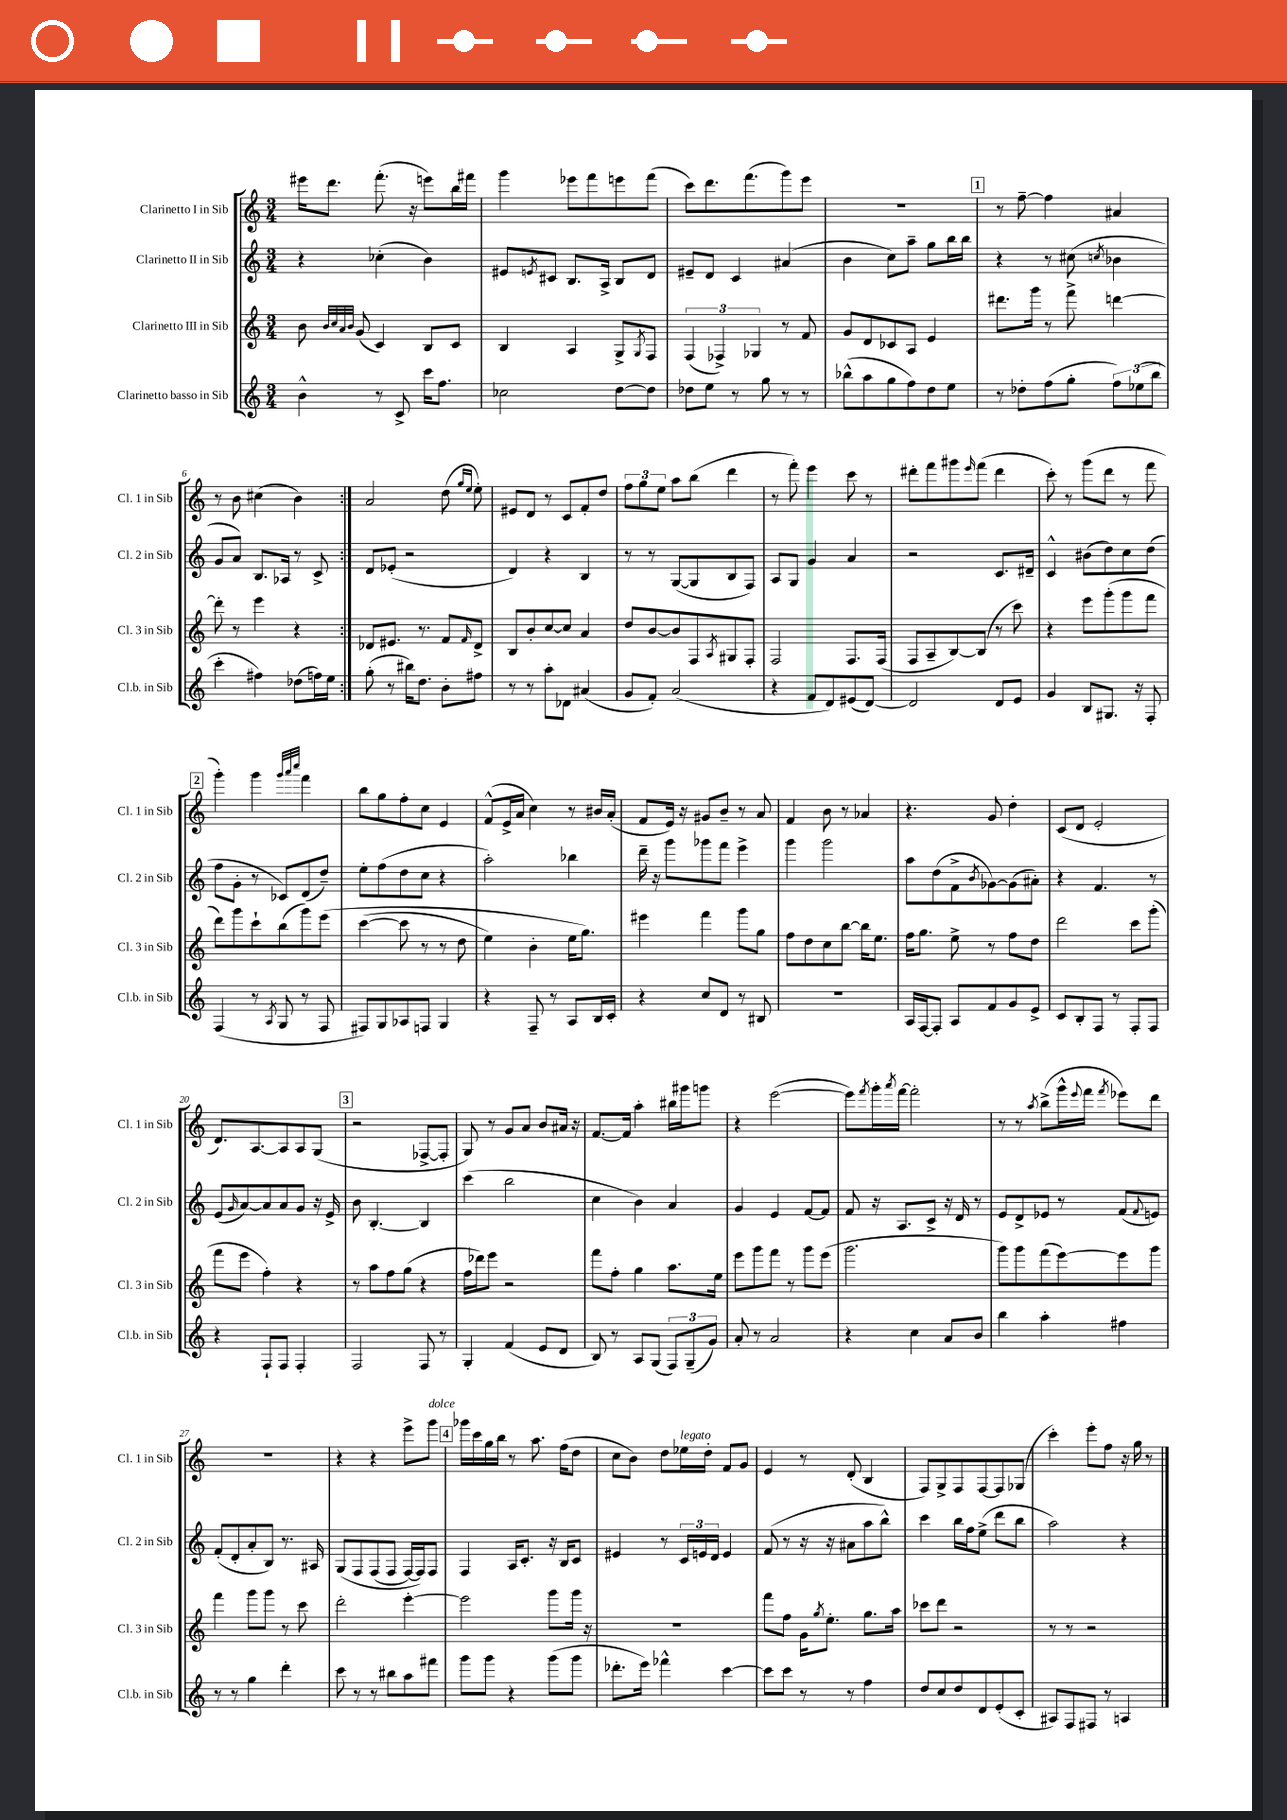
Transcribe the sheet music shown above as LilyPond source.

<<
\new StaffGroup <<
\new Staff = "s0" \with { instrumentName = "Clarinetto I in Sib" shortInstrumentName = "Cl. 1 in Sib" } {
    \clef treble \key c \major \numericTimeSignature \time 3/4
    \repeat volta 2 { eis'''16 d'''8. f'''8.-.( r16 e'''8) b''16 fis'''16 |
    g'''4 ees'''8 f'''8 e'''8 f'''8( |
    c'''8) d'''8. f'''8.( g'''8) e'''8 |
    R2. |
    \mark \markup { \box "1" } r8 f''8~-- f''4 ais'4 |
    r8 b'8 cis''4( b'4) | }
    a'2 d''8( \grace { g''16 e''16 } e''8-.) |
    eis'8 d'8 r8 c'8 f'8-. d''8 |
    \tuplet 3/2 { f''8 g''8 e''8 } a''8 b''8( d'''4 |
    r8 f'''8-.) e'''4 c'''8 r8 |
    dis'''8-. f'''8 gis'''8 \grace { e'''16 } f'''8( dis'''4 |
    c'''8-.) r8 g'''8( d'''8 r8 f'''8 |
    \mark \markup { \box "2" } g'''4-.) g'''4 \grace { g'''32 a'''32 c''''32 } f'''4 |
    b''8 g''8 f''8-. c''8 e'4 |
    f'8-^( e'16-> a'16 c''4) r8 bis'16 a'16-.( |
    f'8 e'16) r16 gis'8 b'8-- r8 a'8 |
    f'4 b'8 r8 aes'4 |
    r4. g'8 d''4-. |
    c'8( d'8 e'2-. |
    d'8.) a8.~ a8 a8 g8( |
    \mark \markup { \box "3" } r2 fes8~-> fes8-. |
    g8) r8 g'8 a'8 b'8 ais'16 r16 |
    f'8.~ f'16 a''4-. bis''16 gis'''16 g'''8 |
    r4 e'''2~( |
    e'''8) \acciaccatura { f'''8 } g'''16-. \acciaccatura { a'''8 } f'''16~ f'''2-. |
    r8 r8 \acciaccatura { a''8 } b''8->( g'''16-^ \appoggiatura { e'''8 } f'''16 \acciaccatura { f'''8 } ees'''8) d'''8 |
    R2. |
    r4 r4 e'''8-> g'''8^\markup { \italic "dolce" } |
    \mark \markup { \box "4" } ges'''16 c'''16 g''16 b''16 r8 a''8. f''16( d''8 |
    c''8 b'8) d''8 ees''16^\markup { \italic "legato" } d''16-. f'8 g'8 |
    e'4 r8 d'8-.( b4 |
    f8) g8-> f8 f8~ f8 ges8( |
    c'''4-.) e'''8-. f''8 r16 g''16 r8 \bar "|." |
}
\new Staff = "s1" \with { instrumentName = "Clarinetto II in Sib" shortInstrumentName = "Cl. 2 in Sib" } {
    \clef treble \key c \major \numericTimeSignature \time 3/4
    \repeat volta 2 { r4 ces''4-.( b'4) |
    eis'8 \acciaccatura { e'8 } cis'8 b8. a16-> b8 d'8 |
    eis'8-- d'8 c'4 ais'4( |
    b'4 c''8) a''8-- g''8 b''16 b''16 |
    \mark \markup { \box "1" } r4 r8 cis''8( \acciaccatura { c''8 } bes'4 |
    g'8 a'8) b8. aes16 r8 c'8-> | }
    d'8 ees'8-.( r2 |
    d'4) r4 b4 |
    r8 r8 g8~( g8 b8 f8) |
    a8 g8 g'4 a'4 |
    r2 c'8. dis'16-- |
    c'4-^ bis'8( d''8) c''8 d''8( |
    \mark \markup { \box "2" } f''8 g'8-. r8 ces'8) d'8( d''8--) |
    e''8-. f''8( d''8 c''8 r4 |
    a''2-.) bes''4 |
    d'''16-- r16 g'''8 ges'''8 f'''8 e'''4-> |
    g'''4 g'''2 |
    a''8 d''8( f'8-> \acciaccatura { b'8 } ges'8~) ges'8( ais'8-.) |
    r4 f'4. r8 |
    e'8( \grace { g'16 } a'8~) a'8 a'8 g'8 r16 e'16-> |
    \mark \markup { \box "3" } b'8 b4.~-. b4 |
    c'''4( b''2 |
    c''4 b'4) a'4 |
    g'4 e'4 f'8~ f'8 |
    f'8 r16 a8. c'8-> r16 d'16 r8 |
    e'8 d'8-> ees'8 r8 f'8( \appoggiatura { f'8 } e'8) |
    f'8-.( d'8-. a'8-. b8) r8. ais16 |
    g8\( f8 f8( f8 f16~) f16\) f8 |
    \mark \markup { \box "4" } f4 a16 c'8.-. r16 b16 c'8 |
    eis'4 r8 \tuplet 3/2 { c'16 e'16 d'16 } e'4 |
    f'8( r8 r16 r16 ais'8 a''8 b''8-^) |
    c'''4 b''16 f''16 e''8->( d'''8 b''8 |
    a''2) r4 \bar "|." |
}
\new Staff = "s2" \with { instrumentName = "Clarinetto III in Sib" shortInstrumentName = "Cl. 3 in Sib" } {
    \clef treble \key c \major \numericTimeSignature \time 3/4
    \repeat volta 2 { b'8 \grace { b'32 c''32 a'32 b'32 } g'8( c'4) b8 c'8 |
    b4 a4 g8-> \acciaccatura { g8 } f8 |
    \tuplet 3/2 { f4( fes4->) ges4 } r8 f'8 |
    g'8 d'8 ces'8 a8 e'4 |
    \mark \markup { \box "1" } dis'''8. g'''16 r8 f'''8-> d'''4~ |
    d'''8-. r8 e'''4 r4 | }
    des'8 eis'8. r8. f'8 \grace { f'16 } des'8-> |
    b8 b'8-. c''8~ c''8 a'4 |
    d''8 b'8~ b'8 f8 \acciaccatura { a8 } gis8 f8-. |
    f2 f8. f16( |
    f8 a8-- b8~) b8( r8 c'''8) |
    r4 e'''8 g'''8-.( g'''8 f'''8 |
    \mark \markup { \box "2" } d'''8) g'''8 c'''8-! b''8( g'''8) e'''8\( |
    c'''4~( c'''8 r8 r8 d''8 |
    e''4) b'4-. e''16 g''8.\) |
    eis'''4 f'''4 g'''8 g''8 |
    f''8 d''8 c''8 b''8~ b''16 e''8. |
    f''16 g''8. e''8-> r8 f''8 d''8 |
    d'''2 c'''8 g'''8-.( |
    f'''8 e'''8 f''4-.) r4 |
    \mark \markup { \box "3" } r8 a''8 f''8 g''8( r4 |
    f''16 des'''16) e'''8 r2 |
    f'''8 f''8-. g''4 a''8. e''16 |
    e'''8 g'''8 f'''8 r8 g'''8 e'''8( |
    g'''2. |
    g'''8) g'''8 f'''8( e'''8~) e'''8 g'''8 |
    f'''4 g'''8 g'''8 r8 c'''8 |
    d'''2-. e'''4~-. |
    \mark \markup { \box "4" } e'''2 g'''8 g'''16 r16 |
    R2. |
    f'''8 f''8 g'16 \acciaccatura { g''8 } e''8.-. g''8. a''16 |
    ces'''8 d'''8 r2 |
    r8 r8 r2 \bar "|." |
}
\new Staff = "s3" \with { instrumentName = "Clarinetto basso in Sib" shortInstrumentName = "Cl.b. in Sib" } {
    \clef treble \key c \major \numericTimeSignature \time 3/4
    \repeat volta 2 { b'4-^ r8 c'8-> c'''16 f''8. |
    ces''2 d''8~ d''8 |
    des''8 e''8 r8 g''8 r8 r8 |
    bes''8-^( a''8 g''8 f''8) d''8 e''8 |
    \mark \markup { \box "1" } r8 des''8-. f''8( g''8-. \tuplet 3/2 { f''8) ees''8( b''8 } |
    c'''4-. fis''4) des''8( f''16) e''16 | }
    g''8-.( r8 bis''16) d''8. b'8-. fis''8 |
    r8 r8 a''8-. des'8 ais'4( |
    g'8 f'8-.) a'2( |
    r4 f'8 d'8) eis'8( d'8~) |
    d'2 d'8 e'8 |
    g'4 b8 gis8. r16 f8-. |
    \mark \markup { \box "2" } f4( r8 \acciaccatura { a8 } g8 r8 f8 |
    fis8) g8 aes8 f8 g4 |
    r4 f8-- r8 a8 b16 c'16-. |
    r4 c''8 d'8 r8 bis8 |
    R2. |
    a16 f16~ f8-. a8 f'8 g'8 e'8-> |
    c'8 b8-. f8 r8 f8-. f8 |
    r4 f8-! f8 f4-. |
    \mark \markup { \box "3" } f2 f8 r8 |
    g4-. f'4( e'8 d'8 |
    b8) r8 a8 g8( \tuplet 3/2 { f8) g8--( g'8) } |
    a'8-. r8 a'2 |
    r4 c''4 a'8 b'8 |
    b''4 a''4-. fis''4 |
    r8 r8 g''4 d'''4-. |
    c'''8 r8 r8 bis''8 a''8 fis'''8 |
    \mark \markup { \box "4" } g'''8 g'''8 r4 g'''8( g'''8 |
    des'''8.-. e'''16) fes'''4-^ c'''4~ |
    c'''8 c'''8 r8 r8 f''4 |
    d''8 c''8 d''8 d'8 e'8-.( c'8-. |
    ais8) f8 fis8 r8 a4 \bar "|." |
}
>>
>>
